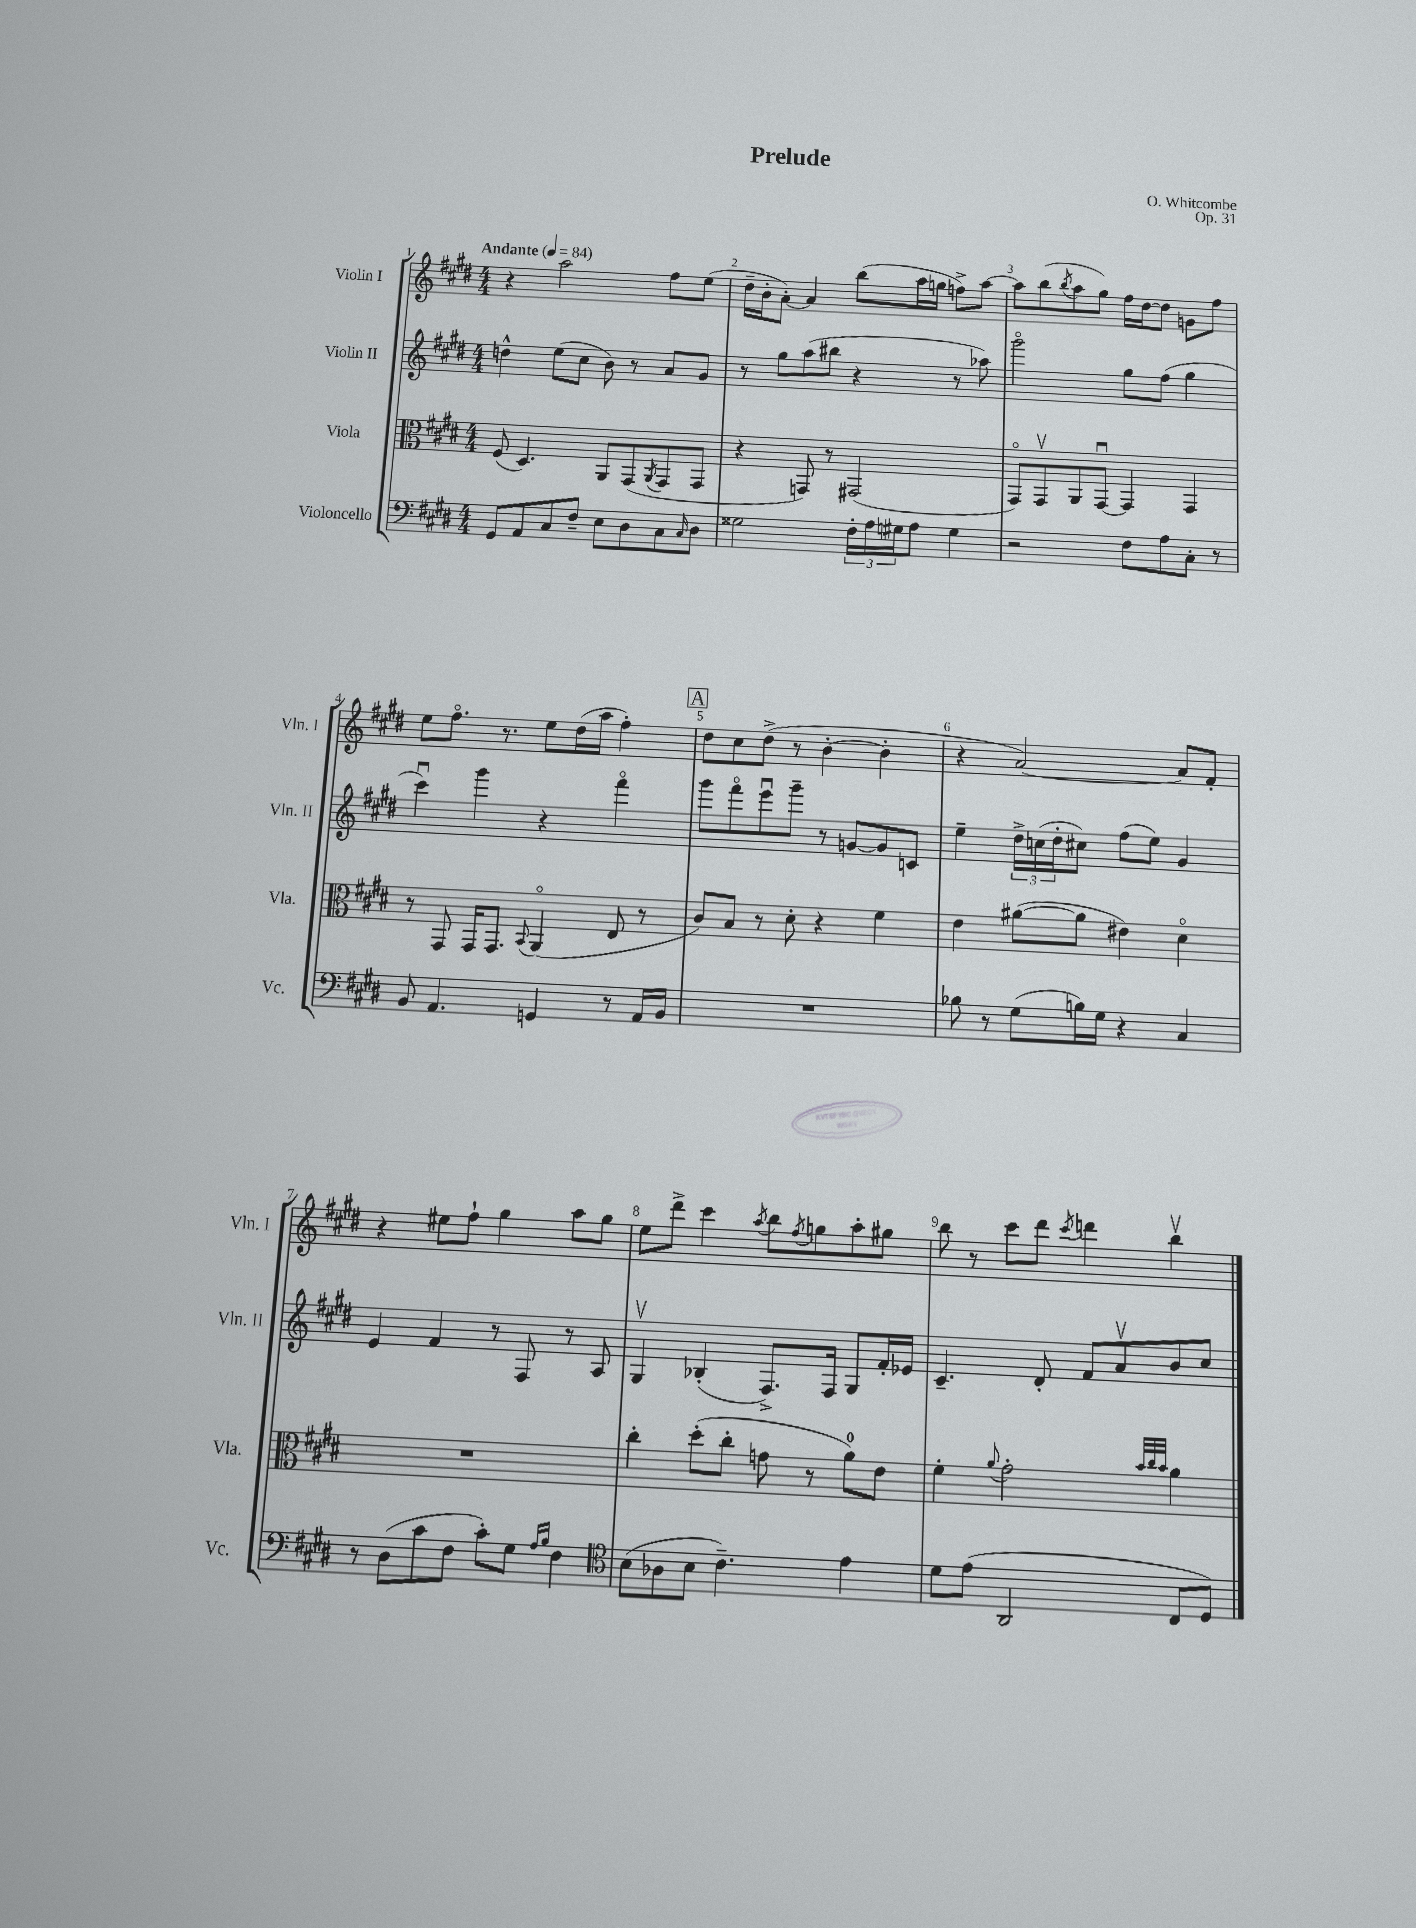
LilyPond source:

\header { title = "Prelude" composer = "O. Whitcombe" opus = "Op. 31" }
<<
\new StaffGroup <<
\new Staff = "s0" \with { instrumentName = "Violin I" shortInstrumentName = "Vln. I" } {
    \clef treble \key e \major \numericTimeSignature \time 4/4 \tempo "Andante" 4 = 84
    r4 a''2 fis''8 e''8( |
    dis''16-- b'16-. a'8~-.) a'4 b''8( a''16 g''16 f''8->) a''8~ |
    a''8 b''8( \acciaccatura { b''8 } a''8 gis''8) fis''16 dis''16~ dis''8 g'8 fis''8 |
    e''8 fis''8.\flageolet r8. e''8 dis''16( a''16 fis''4-.) |
    \mark \markup { \box "A" } dis''8 cis''8 dis''8->( r8 b'4~-. b'4-. |
    r4 a'2~) a'8 fis'8-. |
    r4 eis''8 fis''8-! gis''4 a''8 gis''8 |
    e''8 dis'''8-> cis'''4 \acciaccatura { a''8 } b''8 \acciaccatura { fis''8 } g''8 a''8-. gis''8 |
    b''8 r8 cis'''8 dis'''8 \acciaccatura { cis'''8 } d'''4 b''4\upbow \bar "|." |
}
\new Staff = "s1" \with { instrumentName = "Violin II" shortInstrumentName = "Vln. II" } {
    \clef treble \key e \major \numericTimeSignature \time 4/4
    d''4-^ e''8( cis''8 b'8) r8 a'8 gis'8 |
    r8 gis''8 a''8( bis''8 r4 r8 aes''8) |
    gis'''2\flageolet gis''8 fis''8( gis''4 |
    cis'''4\downbow) gis'''4 r4 fis'''4\flageolet |
    \mark \markup { \box "A" } gis'''8 fis'''8\flageolet e'''8\downbow gis'''8-- r8 g'8~ g'8 c'8 |
    e''4-- \tuplet 3/2 { dis''16-> c''16( dis''16-. } cis''8) fis''8( e''8) gis'4 |
    e'4 fis'4 r8 fis8 r8 a8 |
    gis4\upbow bes4-.( fis8.->) fis16 gis8 fis'16-. ees'16 |
    cis'4.-- dis'8-. fis'8 a'8\upbow b'8 cis''8 \bar "|." |
}
\new Staff = "s2" \with { instrumentName = "Viola" shortInstrumentName = "Vla." } {
    \clef alto \key e \major \numericTimeSignature \time 4/4
    fis8( dis4.) a,8 gis,8( \acciaccatura { a,8 } gis,8 gis,8 |
    r4 g,8) r8 gis,2( |
    gis,8\flageolet) gis,8\upbow a,8 gis,8~\downbow gis,4 gis,4 |
    r8 gis,8 gis,16 gis,8. \appoggiatura { b,8 } a,4\flageolet( e8 r8 |
    \mark \markup { \box "A" } cis'8) b8 r8 dis'8-. r4 fis'4 |
    e'4 ais'8~( ais'8 eis'4) dis'4\flageolet |
    R1 |
    cis''4-. dis''8-.( cis''8-. g'8 r8 a'8-0) e'8 |
    fis'4-. \appoggiatura { a'8 } gis'2-. \grace { b'32 cis''32 b'32 } a'4 \bar "|." |
}
\new Staff = "s3" \with { instrumentName = "Violoncello" shortInstrumentName = "Vc." } {
    \clef bass \key e \major \numericTimeSignature \time 4/4
    gis,8 a,8 cis8 fis8-- e8 dis8 cis8 \grace { cis16 } dis8 |
    gisis2 \tuplet 3/2 { fis16-. a16 gis16 } a8 gis4 |
    r2 fis8 a8 cis8-. r8 |
    b,8 a,4. g,4 r8 a,16 b,16 |
    \mark \markup { \box "A" } R1 |
    bes8 r8 gis8( b16) gis16 r4 cis4 |
    r8 dis8( cis'8 fis8 cis'8-.) gis8 \grace { a16 b16 } fis4 |
    \clef tenor b8( aes8 b8 cis'4.--) e'4 |
    dis'8 e'8( a,2 cis8 dis8) \bar "|." |
}
>>
>>
\layout { \context { \Score \override BarNumber.break-visibility = ##(#f #t #t) barNumberVisibility = #all-bar-numbers-visible } }
